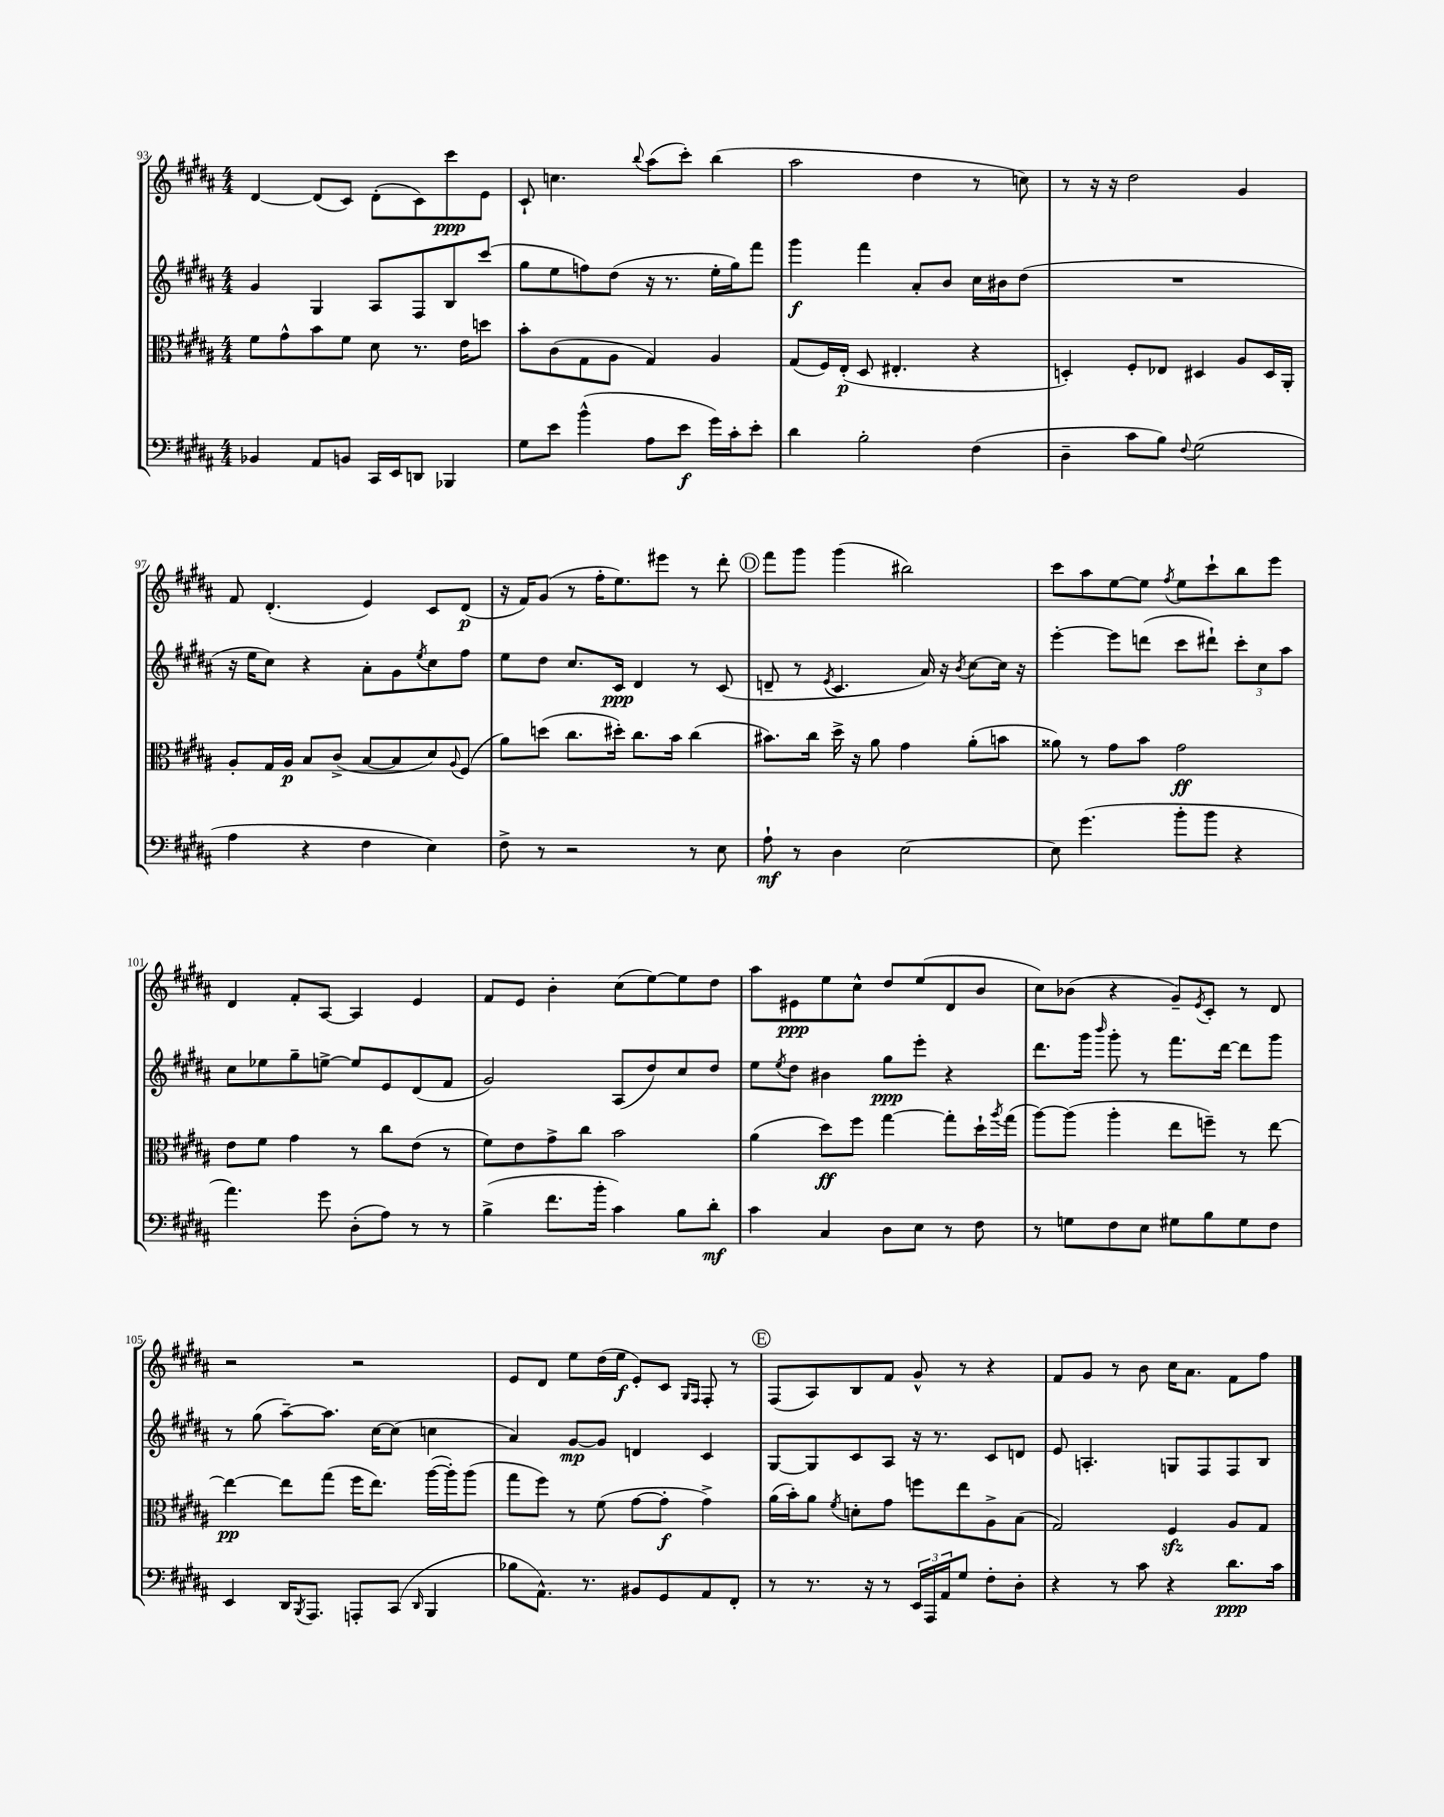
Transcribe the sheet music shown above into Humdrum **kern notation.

**kern	**dynam	**kern	**dynam	**kern	**dynam	**kern	**dynam
*part4	*part4	*part3	*part3	*part2	*part2	*part1	*part1
*staff4	*staff4	*staff3	*staff3	*staff2	*staff2	*staff1	*staff1
*clefF4	*	*clefC3	*	*clefG2	*	*clefG2	*
*k[f#c#g#d#a#]	*	*k[f#c#g#d#a#]	*	*k[f#c#g#d#a#]	*	*k[f#c#g#d#a#]	*
*M4/4	*	*M4/4	*	*M4/4	*	*M4/4	*
=93	=93	=93	=93	=93	=93	=93	=93
4BB-X/	.	8f#\L	.	4g#/	.	[4d#/	.
.	.	8g#^^\	.	.	.	.	.
8AA#/L	.	8b\	.	4G#/	.	(8d#/L]	.
8BBn/J	.	8f#\J	.	.	.	8c#/J)	.
16CC#/LL	.	8d#\	.	8A#/L	.	(8d#'\L	.
16EE/J	.	.	.	.	.	.	.
8DDn/J	.	8.r	.	8F#/	.	8c#\)	.
4BBB-X/	.	.	.	8B/	.	8ccc#\	ppp
.	.	16e\KL	.	.	.	.	.
.	.	8ddn\J	.	(8ccc#/J	.	8e\J	.
=94	=94	=94	=94	=94	=94	=94	=94
8G#\L	.	8b'\L	.	8gg#\L	.	8c#`/	.
8e\J	.	(8c#\	.	8ee\	.	4.ccn\	.
(4b^^\	.	8G#\	.	8ffn\)	.	.	.
.	.	8A#\J	.	(8dd#\J	.	.	.
.	.	.	.	.	.	8qqbb/	.
8A#\L	.	4G#/)	.	16r	.	(8aa#\L	.
.	.	.	.	8.r	.	.	.
8e\J	f	.	.	.	.	8ccc#'\J)	.
16g#\LL)	.	4A#/	.	16ee'\LL	.	(4bb\	.
16c#'\J	.	.	.	16gg#\J)	.	.	.
8e'\J	.	.	.	8fff#\J	.	.	.
=95	=95	=95	=95	=95	=95	=95	=95
4d#\	.	(8G#/L	.	4ggg#\	f	2aa#\	.
.	.	16F#/L)	.	.	.	.	.
.	.	(16E'/JJ	p	.	.	.	.
2B'\	.	8D#/	.	4fff#\	.	.	.
.	.	4.E#X'/	.	.	.	.	.
.	.	.	.	8a#'/L	.	4dd#\	.
.	.	.	.	8b/J	.	.	.
(4F#\	.	4r	.	16cc#\LL	.	8r	.
.	.	.	.	16b#X\J	.	.	.
.	.	.	.	(8dd#\J	.	8ccn\)	.
=96	=96	=96	=96	=96	=96	=96	=96
4D#~\	.	4Dn'/)	.	1r	.	8r	.
.	.	.	.	.	.	16r	.
.	.	.	.	.	.	16r	.
8c#\L	.	8F#'/L	.	.	.	2dd#\	.
8B\J)	.	8E-X/J	.	.	.	.	.
8qqF#/	.	.	.	.	.	.	.
(2G#\	.	4D#X/	.	.	.	.	.
.	.	8A#/L	.	.	.	4g#/	.
.	.	16D#/L	.	.	.	.	.
.	.	16AA#'/JJ	.	.	.	.	.
!!LO:LB:g=z
=97	=97	=97	=97	=97	=97	=97	=97
4A#\	.	8A#'/L	.	16r	.	8f#/	.
.	.	.	.	16ee\KL	.	.	.
.	.	16G#/L	.	8cc#\J)	.	(4.d#'/	.
.	.	16A#/JJ	p	.	.	.	.
4r	.	8B/L	.	4r	.	.	.
.	.	(8c#^/J	.	.	.	.	.
4F#\	.	[8B/L	.	8a#'\L	.	4e/)	.
.	.	8B/]	.	8g#\	.	.	.
.	.	.	.	8qee/	.	.	.
4E\)	.	8d#/)	.	8cc#\	.	8c#/L	.
.	.	8qqA#/	.	.	.	.	.
.	.	(8F#/J	.	8ff#\J	.	(8d#/J	p
=98	=98	=98	=98	=98	=98	=98	=98
8F#^\	.	8a#\L)	.	8ee\L	.	16r	.
.	.	.	.	.	.	16f#/KL)	.
8r	.	(8ddn\J	.	8dd#\J	.	(8g#/J	.
2r	.	8.cc#\L	.	8.cc#/L	.	8r	.
.	.	.	.	.	.	16ff#'\KL	.
.	.	16dd#X'\Jk)	.	16c#/Jk	ppp	8.ee\)	.
.	.	8.cc#\L	.	4d#/	.	.	.
.	.	.	.	.	.	8eee#X\J	.
.	.	16b\Jk	.	.	.	.	.
8r	.	(4cc#\	.	8r	.	8r	.
8E\	.	.	.	(8c#/	.	8ddd#'\	.
!!LO:REH:place=s1:t=D
=99	=99	=99	=99	=99	=99	=99	=99
8A#`\	mf	8.b#X\L)	.	8dn~/	.	8fff#\L	.
8r	.	.	.	8r	.	8ggg#\J	.
.	.	16cc#\Jk	.	.	.	.	.
.	.	.	.	8qe/	.	.	.
4D#\	.	16dd#^\	.	4.c#/	.	(4ggg#\	.
.	.	16r	.	.	.	.	.
.	.	8a#\	.	.	.	.	.
[2E\	.	4g#\	.	.	.	2bb#X\)	.
.	.	.	.	16a#/)	.	.	.
.	.	.	.	16r	.	.	.
.	.	.	.	8qb/	.	.	.
.	.	(8a#'\L	.	[8cc#\L	.	.	.
.	.	8bn\J	.	16cc#\Jk]	.	.	.
.	.	.	.	16r	.	.	.
=100	=100	=100	=100	=100	=100	=100	=100
8E\]	.	8a##X\)	.	[4eee'\	.	8ccc#\L	.
(4.g#\	.	8r	.	.	.	8aa#\	.
.	.	8g#\L	.	8eee\L]	.	[8ee\	.
.	.	8b\J	.	(8dddn\J	.	8ee\J]	.
.	.	.	.	.	.	8qff#/	.
8b'\L	.	2g#\	ff	8ccc#\L	.	8ee\L	.
8b\J	.	.	.	8ddd#X`\J)	.	8ccc#`\	.
4r	.	.	.	12ccc#'\L	.	8bb\	.
.	.	.	.	12cc#\	.	.	.
.	.	.	.	.	.	8eee\J	.
.	.	.	.	12aa#\J	.	.	.
!!LO:LB:g=z
=101	=101	=101	=101	=101	=101	=101	=101
4.a#\)	.	8e\L	.	8cc#\L	.	4d#/	.
.	.	8f#\J	.	8ee-X\	.	.	.
.	.	4g#\	.	8gg#~\	.	8f#'/L	.
8g#\	.	.	.	[8een^\J	.	[8A#/J	.
(8D#'\L	.	8r	.	8ee/L]	.	4A#/]	.
8A#\J)	.	8cc#\L	.	8e/	.	.	.
8r	.	(8e\J	.	(8d#/	.	4e/	.
8r	.	8r	.	8f#/J	.	.	.
=102	=102	=102	=102	=102	=102	=102	=102
(4B^\	.	8f#\L)	.	2g#/)	.	8f#/L	.
.	.	8e\	.	.	.	8e/J	.
8.f#\L	.	8g#^\	.	.	.	4b'\	.
.	.	8cc#\J	.	.	.	.	.
16b'\Jk	.	.	.	.	.	.	.
4c#\)	.	2b\	.	(8A#/L	.	(8cc#\L	.
.	.	.	.	8dd#/)	.	[8ee\)	.
8B\L	.	.	.	8cc#/	.	8ee\]	.
8d#'\J	mf	.	.	8dd#/J	.	8dd#\J	.
=103	=103	=103	=103	=103	=103	=103	=103
4c#\	.	(4a#\	.	8ee\L	.	8aa#\L	.
.	.	.	.	8qee/	.	.	.
.	.	.	.	8dd#\J	.	8e#X\	ppp
4C#/	.	8dd#\L)	ff	4b#X\	.	8ee\	.
.	.	8ff#\J	.	.	.	8cc#^^\J	.
8D#\L	.	[4gg#\	.	8gg#\L	ppp	8dd#/L	.
8E\J	.	.	.	8eee'\J	.	(8ee/	.
8r	.	8gg#'\L]	.	4r	.	8d#/	.
8F#\	.	16dd#`\L	.	.	.	8b/J	.
.	.	8qaa#/	.	.	.	.	.
.	.	(16gg#\JJ	.	.	.	.	.
=104	=104	=104	=104	=104	=104	=104	=104
8r	.	[8aa#\L)	.	8.ddd#\L	.	8cc#\L)	.
8Gn\L	.	(8aa#\J]	.	.	.	(8b-X\J	.
.	.	.	.	16ggg#\Jk	.	.	.
.	.	.	.	16qqbbb/	.	.	.
8F#\	.	4aa#'\	.	8ggg#'\	.	4r	.
8E\J	.	.	.	8r	.	.	.
8G#X\L	.	8ee\L	.	8.fff#\L	.	8g#~/L)	.
.	.	.	.	.	.	8qe/	.
8B\	.	8ffn~\J)	.	.	.	8c#'/J	.
.	.	.	.	[16ddd#\Jk	.	.	.
8G#\	.	8r	.	8ddd#\L]	.	8r	.
8F#\J	.	[8ee\	.	8ggg#\J	.	8d#/	.
!!LO:LB:g=z
=105	=105	=105	=105	=105	=105	=105	=105
4EE/	.	4ee\_	pp	8r	.	2r	.
.	.	.	.	(8gg#\	.	.	.
16DD#/KL	.	8ee\L]	.	[8aa#~\L)	.	.	.
8qBBB/	.	.	.	.	.	.	.
8.AAA#/J	.	.	.	.	.	.	.
.	.	(8gg#\J	.	8.aa#\J]	.	.	.
8AAAn'/L	.	16ff#\KL	.	.	.	2r	.
.	.	8.ee\J)	.	[16cc#\KL	.	.	.
(8CC#/J	.	.	.	(8cc#\J]	.	.	.
16qqDD#/	.	.	.	.	.	.	.
4BBB/	.	([16aa#\LL	.	4ccn\	.	.	.
.	.	16aa#'\J])	.	.	.	.	.
.	.	(8aa#\J	.	.	.	.	.
=106	=106	=106	=106	=106	=106	=106	=106
8B-X\L	.	8gg#\L	.	4a#/)	.	8e/L	.
8.AA#^^\J)	.	8ff#\J)	.	.	.	8d#/J	.
.	.	8r	.	[8g#/L	mp	8ee\L	.
8.r	.	.	.	.	.	.	.
.	.	(8f#\	.	8g#/J]	.	(16dd#\L	.
.	.	.	.	.	.	16ee\JJ	f
8BB#X/L	.	[8g#\L	.	4dn/	.	8e'/L)	.
8GG#/	.	8g#'\J]	f	.	.	8c#/J	.
.	.	.	.	.	.	16qqG#/LL	.
.	.	.	.	.	.	16qqF#/JJ	.
8AA#/	.	4g#^\)	.	4c#/	.	8F#'/	.
8FF#'/J	.	.	.	.	.	8r	.
!!LO:REH:place=s1:t=E
=107	=107	=107	=107	=107	=107	=107	=107
8r	.	(16a#\LL	.	[8G#/L	.	(8F#/L	.
.	.	16b'\J)	.	.	.	.	.
8.r	.	8a#\J	.	8G#/]	.	8A#/)	.
.	.	8qf#/	.	.	.	.	.
.	.	8dn'\L	.	8c#/	.	8B/	.
16r	.	.	.	.	.	.	.
8r	.	8g#\J	.	8A#/J	.	8f#/J	.
24EE/LL	.	8ffn\L	.	16r	.	8g#^^/	.
24AAA#/	.	.	.	.	.	.	.
.	.	.	.	8.r	.	.	.
24AA#/J	.	.	.	.	.	.	.
8G#/J	.	8ee\	.	.	.	8r	.
8F#'\L	.	8A#^\	.	8c#/L	.	4r	.
8D#'\J	.	(8B\J	.	8dn/J	.	.	.
=108	=108	=108	=108	=108	=108	=108	=108
4r	.	2G#/)	.	8e/	.	8f#/L	.
.	.	.	.	4.An'/	.	8g#/J	.
8r	.	.	.	.	.	8r	.
8c#\	.	.	.	.	.	8b\	.
4r	.	4F#zz/	.	8Gn/L	.	16cc#\KL	.
.	.	.	.	.	.	8.a#\J	.
.	.	.	.	8F#/	.	.	.
8.d#\L	ppp	8A#/L	.	8F#/	.	8f#\L	.
.	.	8G#/J	.	8B/J	.	8ff#\J	.
16c#\Jk	.	.	.	.	.	.	.
==	==	==	==	==	==	==	==
*-	*-	*-	*-	*-	*-	*-	*-
